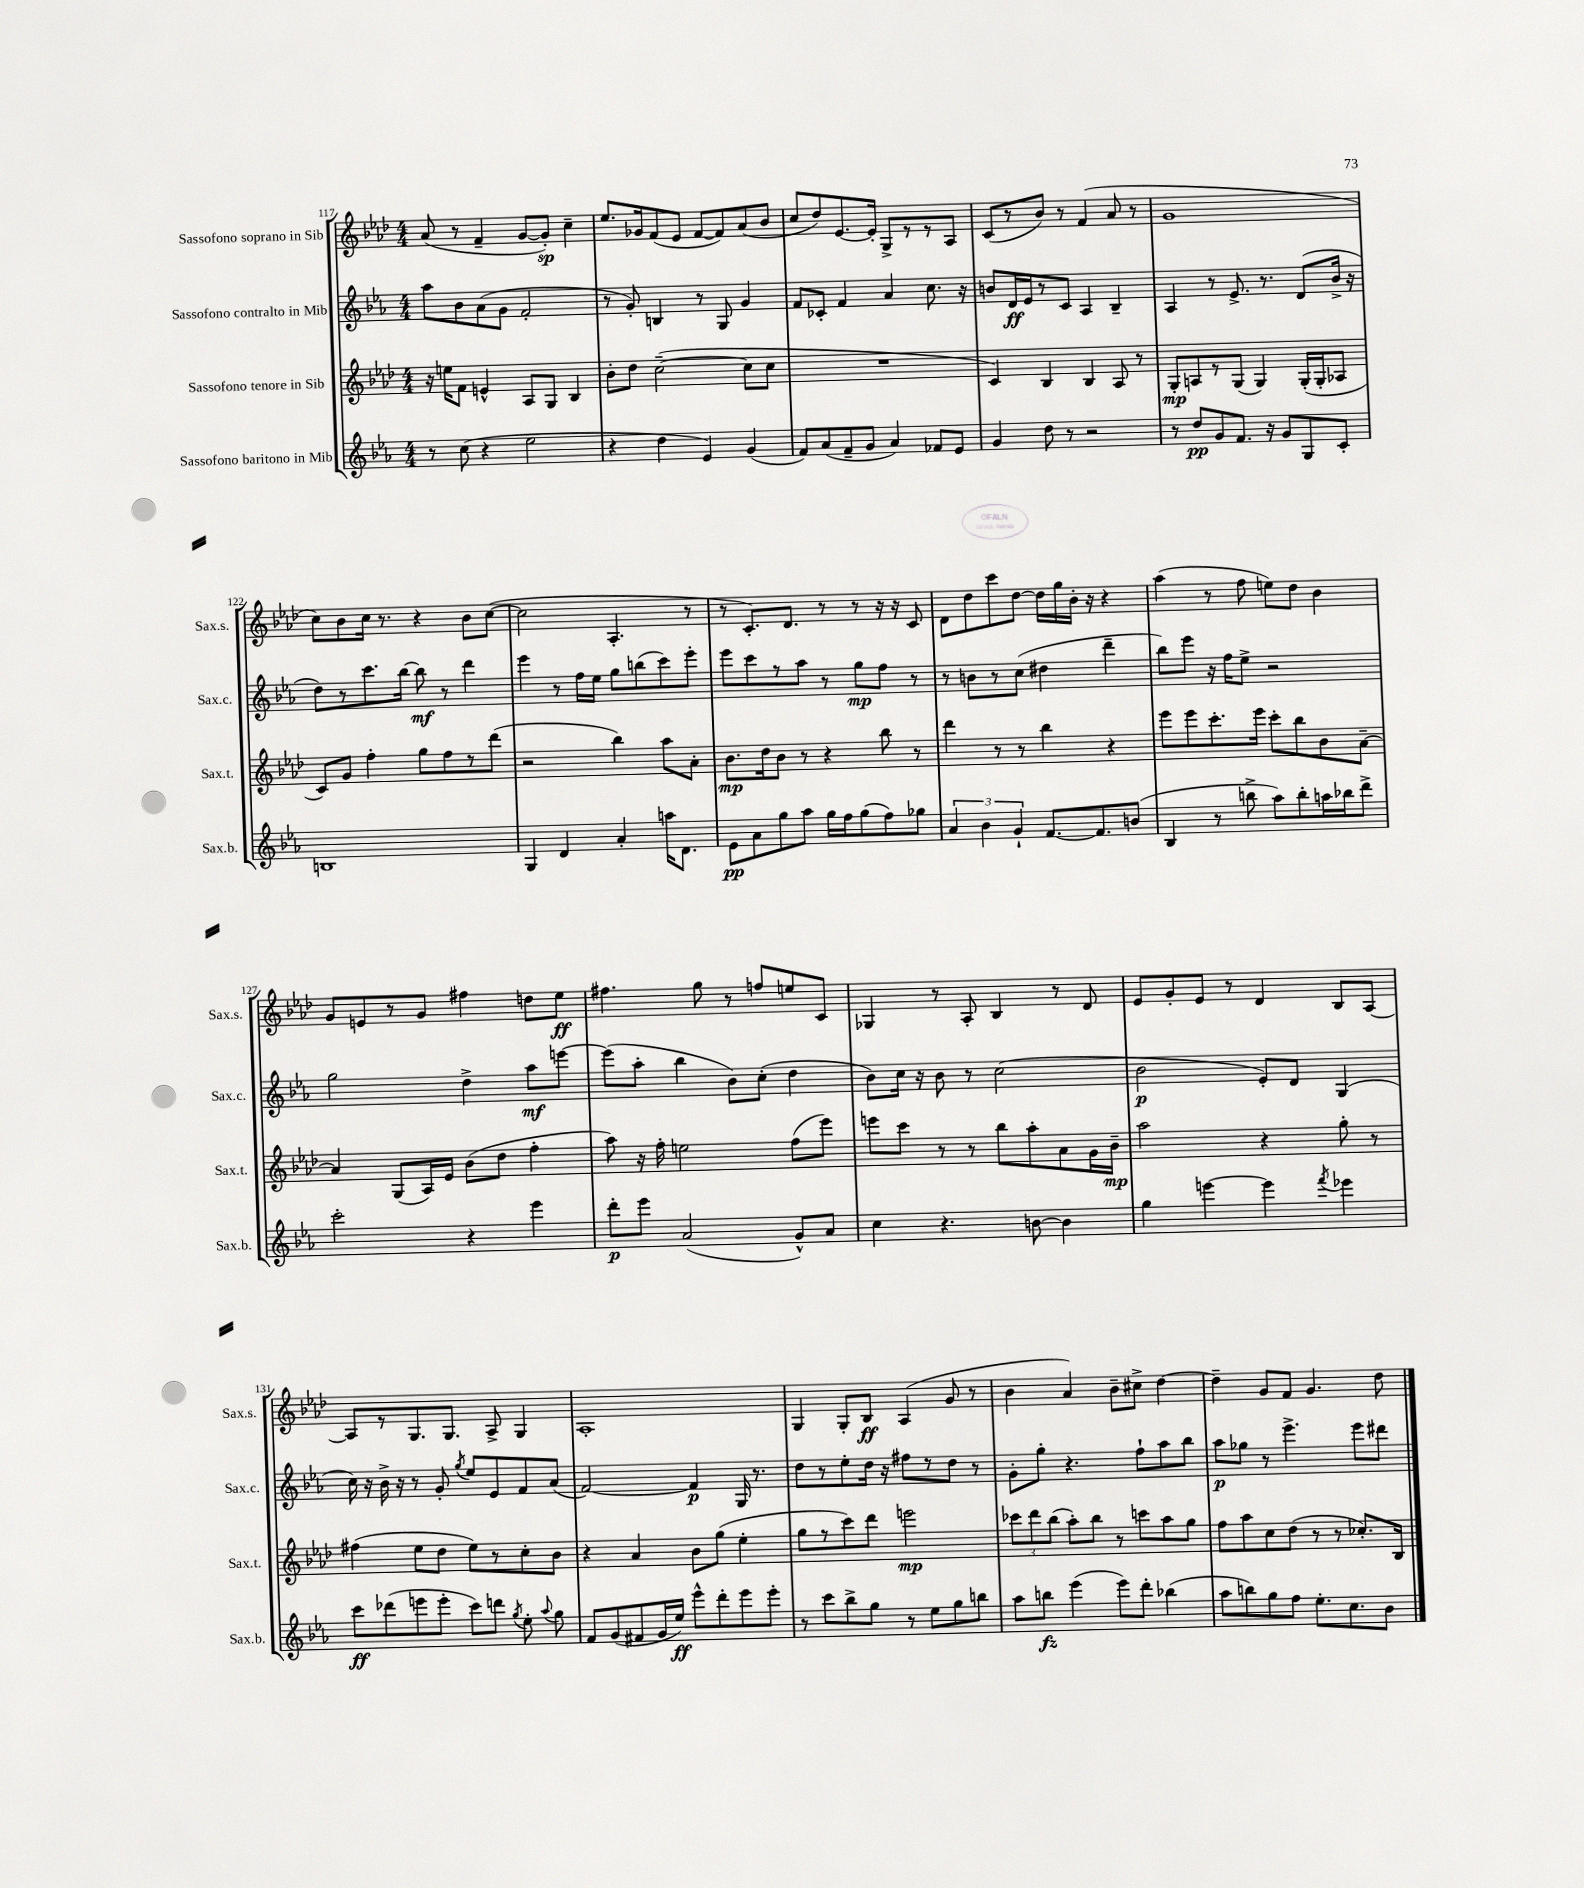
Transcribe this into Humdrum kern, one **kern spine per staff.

**kern	**kern	**kern	**kern
*staff4	*staff3	*staff2	*staff1
*clefG2	*clefG2	*clefG2	*clefG2
*k[b-e-a-]	*k[b-e-a-d-]	*k[b-e-a-]	*k[b-e-a-d-]
*M4/4	*M4/4	*M4/4	*M4/4
8r	16r	8aa-\L	(8a-/
.	16ee\LK	.	.
(8cc\	8f\J	8b-\	8r
4r	4e^^/	(8a-\	4f~/
.	.	8g\J	.
2ee-\	8A-/L	2f'/	[8g/L
.	8G/J	.	8g'/]J)
.	4B-/	.	4cc~\
=	=	=	=
4r	8b-'\L	8r	8.ee-/L
.	8dd-\J	8g'/)	.
.	.	.	16g-/k
4dd\	([2cc~\	4B/	(8f/
.	.	.	8e-/J
4e-/)	.	8r	[8f/L
.	.	8G/	8f/])
(4g/	8cc\]L	4g/	(8a-/
.	8cc\J	.	8b-/J
=	=	=	=
8f/L)	1r	8f/L	8cc/L
(8a-/	.	8c-'/J	8dd-/)
8f~/	.	4f/	[8.e-/
8g/J	.	.	.
.	.	.	16e-'/]Jk
4a-/)	.	4a-/	8G^/L
.	.	.	8r
8f-/L	.	8.cc\	8r
8e-/J	.	.	8A-/J
.	.	16r	.
=	=	=	=
4g/	4c/)	8b/L	(8c/L
.	.	16d/L	8r
.	.	16e-/J	.
8dd\	4B-/	8r	8b-/J)
8r	.	8c/J	8r
2r	4B-/	4A-/	(4f/
.	8A-/	4B-~/	8a-/
.	8r	.	8r
=	=	=	=
8r	8G'/L	4A-/	1g
8dd/L	8A/	.	.
8g/	8r	8r	.
8.f/J	(8G/J	8.e-^/	.
.	4G/)	.	.
16r	.	8.r	.
8g/L	.	.	.
8G/	(16G'/LL	(8d/L	.
.	16G'/J	.	.
8c'/J	8A-/J	16b-^/Jk	.
.	.	16r	.
=	=	=	=
1B	8c/L)	8dd\L)	8cc\L)
.	8g/J	8r	8b-\
.	4ff'\	8.ccc\	16cc\Jk
.	.	.	8.r
.	.	[16bb-\Jk	.
.	8gg\L	8bb-\]	4r
.	8ff\	8r	.
.	8r	4ddd\	8b-\L
.	(8ddd-\J	.	([8cc\J
=	=	=	=
4G/	2r	4eee-\	2cc\]
4d/	.	8r	.
.	.	16ff\LL	.
.	.	16ee-\JJ	.
4a-'/	4bb-\)	8gg\L	4.A-'/
.	.	(8bb\	.
16aa\LK	8aa-\L	8ccc\)	.
8.d\J	.	.	.
.	8a-'\J	8eee-'\J	8r
=	=	=	=
8e-\L	8.b-\L	8eee-\L	8r
8a-\	.	8ccc\	8.c'/L)
.	16dd-\k	.	.
8gg\	8b-\J	8r	.
.	.	.	8.d-/J
8aa-\J	8r	8aa-\J	.
16gg\LL	4r	8r	8r
16ff\J	.	.	.
(8gg\	.	8gg\L	8r
8ff\)	8bb-\	8ff\J	16r
.	.	.	16r
8gg-\J	8r	8r	8c/
=	=	=	=
6a-/	4ddd-\	8r	8d-\L
.	.	8b\L	8dd-\
6b-\	.	.	.
.	8r	8r	8ccc\
6g`/	.	.	.
.	8r	(8cc\J	[8dd-\J
[8.f/L	4bb-\	4dd#\	16dd-\]LL
.	.	.	16gg\
.	.	.	16b-'\JJ
8.f/]	.	.	16r
.	4r	4ddd~\	4r
(8b/J	.	.	.
=	=	=	=
4B-/	8eee-\L	8bb-\L)	(4aa-\
.	8eee-\	8eee-\J	.
8r	8.ccc'\	16r	8r
.	.	16ff\LK	.
8bb^\	.	8ee-^\J	8ff\
.	16eee-\Jk	.	.
8aa-\L)	8ccc'\L	2r	8ee\L)
8bb'\	8bb-\	.	8dd-\J
16aa\L	8b-\	.	4b-\
16bb-\J	.	.	.
8ddd^\J	[8a-~\J	.	.
=	=	=	=
2ccc'\	4a-/]	2gg\	8g/L
.	.	.	8e/
.	(8G/L	.	8r
.	16A-/L)	.	8g/J
.	16e-/JJ	.	.
4r	(8b-\L	4dd^\	4ff#\
.	8dd-\J	.	.
4eee-\	4ff'\	8aa-\L	8dd\L
.	.	[8eee\J	8ee-\J
=	=	=	=
8ddd'\L	8aa-\)	(8eee\]L	4.ff#\
8eee-\J	16r	8aa-'\J	.
.	16ff'\	.	.
(2a-/	2ee\	4bb-\	.
.	.	.	8gg\
.	.	8b-\L)	8r
.	.	(8cc'\J	8ff/L
8g^^/L)	(8ff\L	4dd\	8ee/
8a-/J	8eee-\J)	.	8c/J
=	=	=	=
4cc\	8eee\L	8b-\L)	4G-/
.	8ccc\J	16cc\Jk	.
.	.	16r	.
4.r	8r	8b-\	8r
.	8r	8r	8A-'/
.	8bb-\L	(2cc\	4B-/
[8b\	8aa-'\	.	.
4b\]	8a-\	.	8r
.	16g\L	.	8d-/
.	16b-~\JJ	.	.
=	=	=	=
4gg\	2aa-\	2b-\	8e-/L
.	.	.	8g'/
[4eee\	.	.	8e-/J
.	.	.	8r
4eee\]	4r	8e-'/L)	4d-/
.	.	8d/J	.
8qfff/	.	.	.
4eee-\	8gg'\	(4G/	8B-/L
.	8r	.	[8A-/J
=	=	=	=
8ccc\L	(4ff#\	16cc\)	8A-/]L
.	.	16r	.
(8ddd-\	.	16b-^\	8r
.	.	16r	.
8eee\	8ee-\L	8r	8.G/
8eee'\J	8dd-\J	8g'/	.
.	.	.	8.G/J
.	.	8qgg/	.
8ccc\L)	8ee-\L)	8ee-/L	.
8ddd\J	8r	8e-/	8A-^/
8qgg/	.	.	.
8ee-'\	8cc'\	8f/	4G/
8qqaa-/	.	.	.
8gg\	8b-\J	(8a-/J	.
=	=	=	=
8f/L	4r	[2f/)	1A-'
(8g/	.	.	.
8f#/	4a-/	.	.
16g/L	.	.	.
16ee-/JJ)	.	.	.
8eee-^^\L	8b-\L	4f/]	.
8ddd'\	(8gg\J	.	.
8eee-\	4ee-'\	16G/	.
.	.	8.r	.
8eee-'\J	.	.	.
=	=	=	=
8r	8gg\L	8dd\L	4G/
8ccc\L	8r	8r	.
8bb-^\	8ccc\)	8ee-'\	8G'/L
8gg\J	8ddd-\J	16dd\Jk	8B-/J
.	.	16r	.
8r	2eee\	8ff#\L	(4A-/
8ee-\L	.	8r	.
8gg\	.	8dd\J	8g/
8bb\J	.	8r	8r
=	=	=	=
8aa-\L	12ccc-\L	8g'\L	4b-\
.	12ddd-\	.	.
8bb\J	.	8gg'\J	.
.	(12bb-\J	.	.
(4eee-\	8aa-'\L)	4.r	4a-/)
.	8bb-\J	.	.
8eee-\L)	8r	.	8b-~\L
8ddd'\J	8ccc\L	8ff`\L	8cc#^\J
(4bb-\	8aa-\	8aa-\	[4dd-\
.	8gg\J	8bb-\J	.
=	=	=	=
8aa-\L	8ff\L	8aa-\L	4dd-~\]
8bb\)	8aa-\	8gg-\J	.
8gg\	8cc\	8r	8g/L
8ff\J	(8dd-\J	4.eee-^\	8f/J
8.ee-'\L	8r	.	4.g/
.	8r	.	.
8.cc\	.	.	.
.	8.cc-'/L)	8eee-\L	.
8b-\J	.	8ddd#\J	8dd-\
.	16B-/Jk	.	.
==	==	==	==
*-	*-	*-	*-
